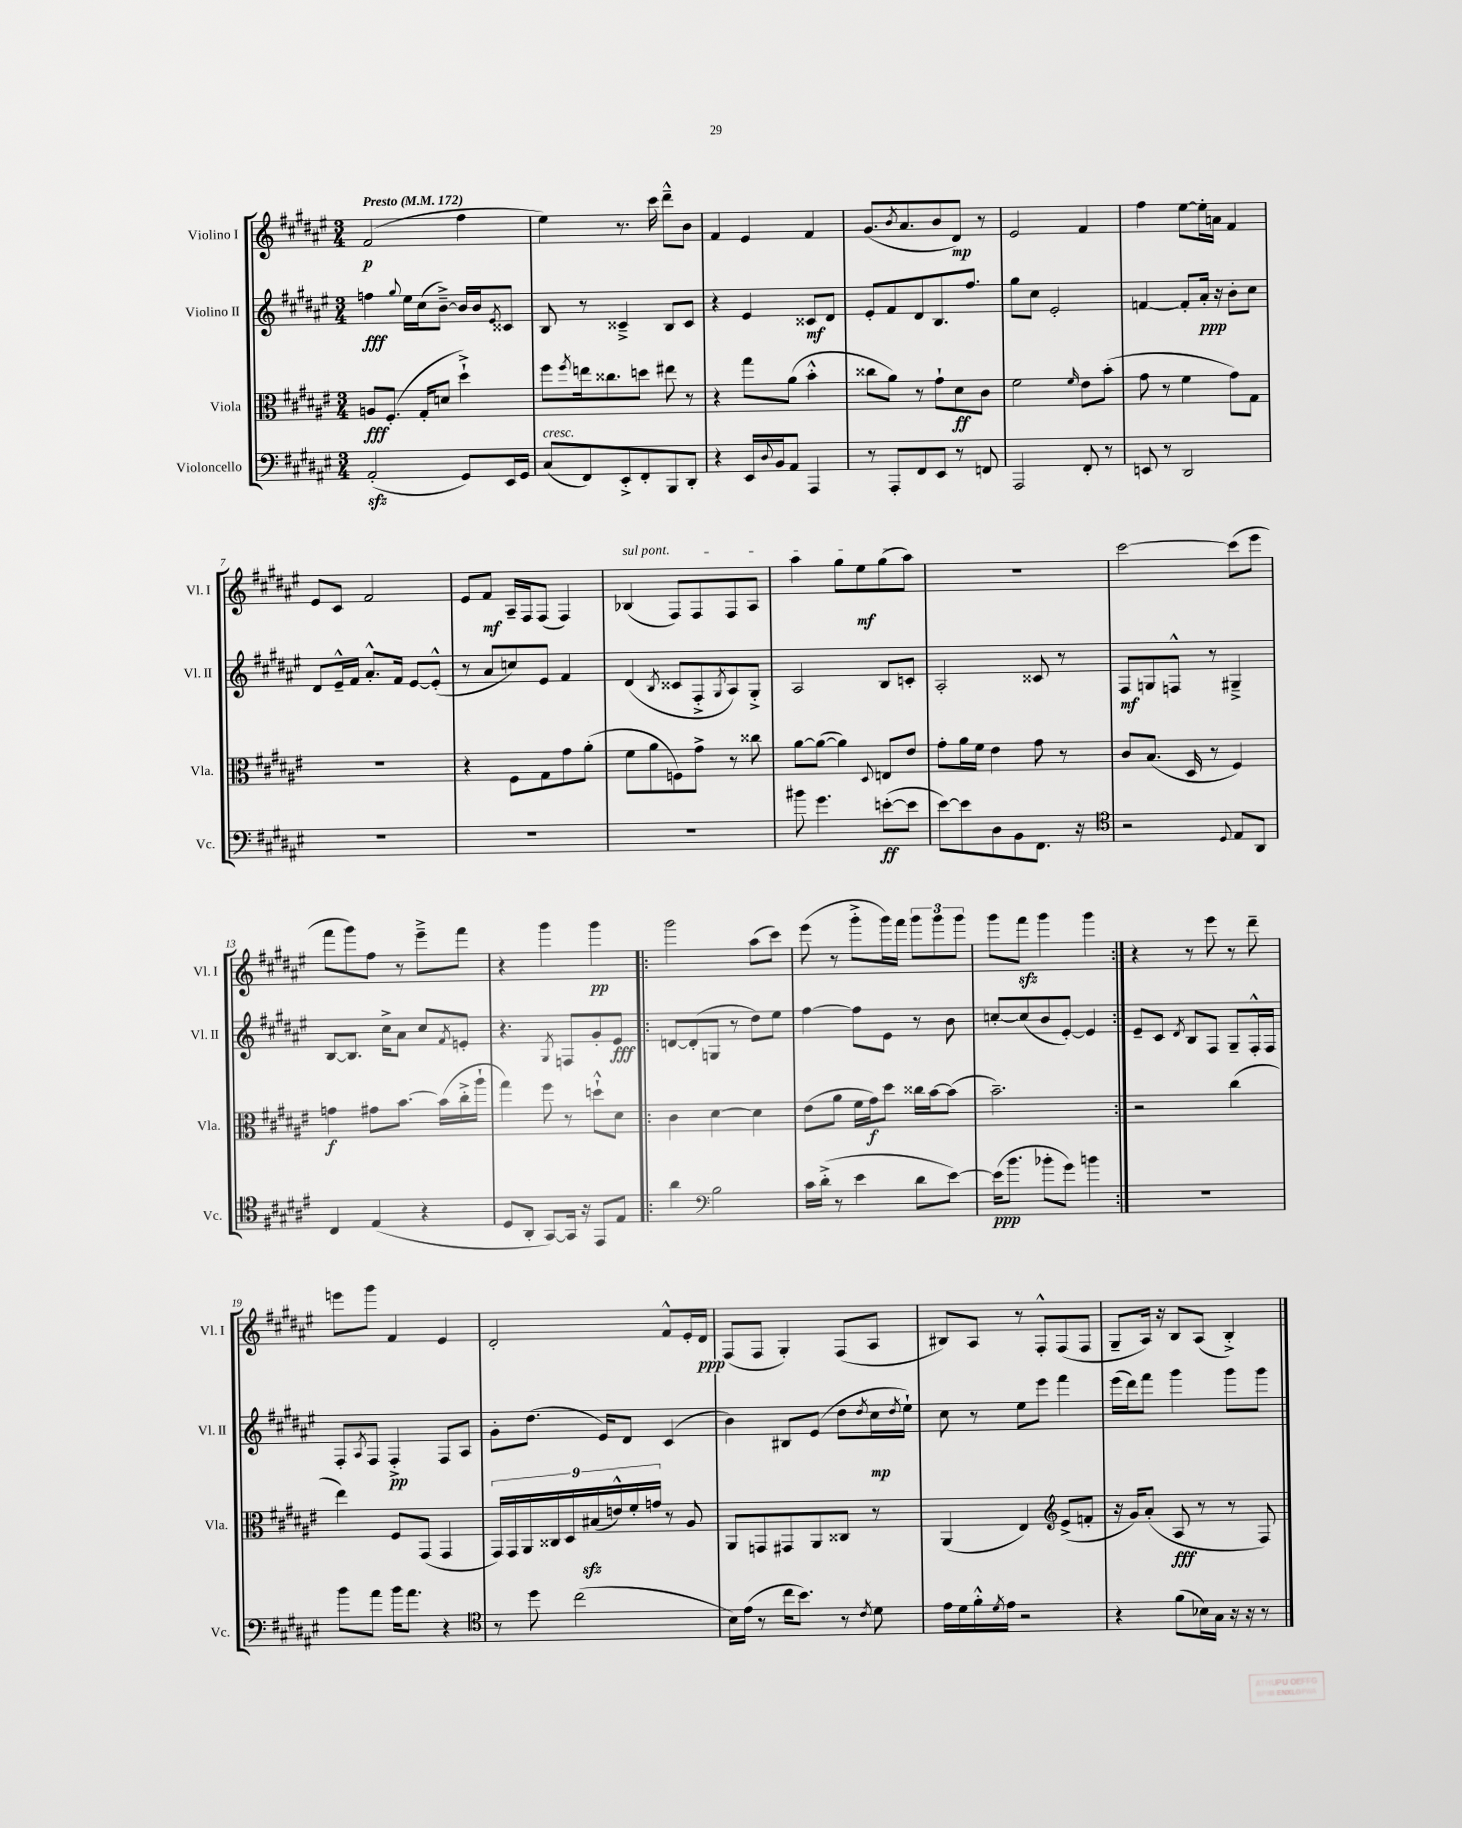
<<
\new StaffGroup <<
\new Staff = "s0" \with { instrumentName = "Violino I" shortInstrumentName = "Vl. I" } {
    \clef treble \key fis \major \numericTimeSignature \time 3/4 \tempo "Presto" 4 = 172
    fis'2\p( fis''4 |
    eis''4) r8. cis'''16 dis'''8---^ b'8 |
    fis'4 eis'4 fis'4 |
    gis'8.( \acciaccatura { b'8 } ais'8. b'8 dis'8\mp) r8 |
    eis'2 fis'4 |
    fis''4 eis''8~ eis''16-. a'16 fis'4 |
    eis'8 cis'8 fis'2 |
    eis'8 fis'8\mf ais16-- fis16 fis8( fis4) |
    \once \override TextSpanner.bound-details.left.text = \markup { \italic "sul pont." } bes4\startTextSpan( fis8) fis8 fis8 ais8 |
    ais''4 gis''8 eis''8\mf gis''8( ais''8\stopTextSpan) |
    R2. |
    cis'''2~ cis'''8( eis'''8 |
    fis'''8 gis'''8) fis''8 r8 eis'''8---> fis'''8 |
    r4 gis'''4 gis'''4\pp |
    \repeat volta 2 { gis'''2 ais''8( cis'''8) |
    eis'''8( r8 gis'''8-.-> gis'''16) fis'''16 \tuplet 3/2 { gis'''8 gis'''8 gis'''8 } |
    gis'''8 fis'''8\sfz gis'''4 gis'''4 | }
    r4 r8 eis'''8 r8 dis'''8-- |
    e'''8 gis'''8 fis'4 eis'4 |
    dis'2-. fis'8-^ eis'16-. dis'16\ppp |
    fis8( fis8 gis4-.) fis8( ais8 |
    bis8) ais8 r8 fis8-.-^ fis8( fis8 |
    gis8-- ais16) r16 b8 ais8( b4-.->) \bar "|." |
}
\new Staff = "s1" \with { instrumentName = "Violino II" shortInstrumentName = "Vl. II" } {
    \clef treble \key fis \major \numericTimeSignature \time 3/4
    f''4\fff \appoggiatura { gis''8 } eis''16 cis''16( b'8~--->) b'16 b'16 \acciaccatura { eis'8 } cisis'8 |
    b8 r8 cisis'4---> b8 cisis'8 |
    r4 eis'4 cisis'8\mf dis'8 |
    eis'8-. fis'8 dis'8 b8. fis''8. |
    gis''8 cis''8 eis'2-. |
    f'4~ f'8-. ais'16-.\ppp r16 b'8-. cis''8 |
    dis'8 eis'16---^ fis'16 ais'8.-.-^ fis'16 eis'8~ eis'8-.-^( |
    r8 ais'8 c''8) eis'8 fis'4 |
    dis'4( \acciaccatura { b8 } cisis'8 fis8-.-> \acciaccatura { gis8 } ais8) gis8-.-> |
    ais2 b8 c'8-. |
    ais2-. cisis'8 r8 |
    fis8\mf g8 f8-^ r8 gis4---> |
    b8~ b8. cis''16-> ais'8 cis''8 \acciaccatura { fis'8 } e'8-. |
    r4. \acciaccatura { gis8 } f8 gis'8-. eis'8\fff |
    \repeat volta 2 { d'8~ d'8-.( g8 r8 dis''8) eis''8 |
    fis''4~ fis''8 eis'8 r8 b'8 |
    c''8~-. c''8( b'8 eis'8~-.) eis'4 | }
    eis'8-- cis'8 \acciaccatura { dis'8 } b8 fis8 gis8-- fis16-.-^ fis16 |
    fis8-. \acciaccatura { ais8 } fis8 fis4-.->\pp fis8 ais8 |
    gis'8-. dis''8.( eis'16) dis'8 cis'4( |
    b'4) bis8 eis'8( dis''8 \acciaccatura { dis''8 } cis''16\mp \acciaccatura { dis''8 } eis''16-!) |
    cis''8 r8 eis''8 eis'''8 fis'''4 |
    eis'''16( dis'''16) fis'''8 gis'''4 gis'''8 gis'''8 \bar "|." |
}
\new Staff = "s2" \with { instrumentName = "Viola" shortInstrumentName = "Vla." } {
    \clef alto \key fis \major \numericTimeSignature \time 3/4
    a8\fff fis8.-.( gis16-. d'8 dis''4-!->) |
    fis''8 \acciaccatura { fis''8 } e''16 cisis''8. d''8 eis''8 r8 |
    r4 gis''8 ais'8( b'4-.-^ |
    cisis''8 ais'8) r8 gis'8-! dis'8\ff cis'8 |
    fis'2 \grace { fis'16 } eis'8 b'8-.( |
    gis'8 r8 fis'4 gis'8) gis8 |
    R2. |
    r4 fis8 gis8 gis'8 ais'8-.( |
    fis'8 ais'8 f8) gis'8-> r8 cisis''8 |
    ais'8~ ais'8~( ais'4) \appoggiatura { dis8 } e8 eis'8 |
    gis'8-. ais'16 fis'16 eis'4 gis'8 r8 |
    cis'8 b8.( dis16 r8 fis4) |
    g'4\f gis'8 b'8.~ b'16( cis''16-.-> ais''16-! |
    gis''4) fis''8 r8 d''8-!-^ dis'8 |
    \repeat volta 2 { cis'4 dis'4~ dis'4 |
    eis'8( ais'8 fis'16 gis'16\f) dis''8 cisis''16 b'16~ b'8( |
    b'2.--) | }
    r2 cis''4( |
    eis''4) fis8 gis,8( gis,4 |
    \tuplet 9/8 { gis,16) gis,16 ais,16 cisis16 dis16 bis16\sfz( e'16-^) fis'16-. g'16 } r8 ais8 |
    ais,8 g,8 gis,8 ais,8 cisis8 r8 |
    ais,4( eis4) \clef treble eis'8->( f'8-. |
    r16 gis'16) ais'8-.( ais8\fff r8 r8 fis8) \bar "|." |
}
\new Staff = "s3" \with { instrumentName = "Violoncello" shortInstrumentName = "Vc." } {
    \clef bass \key fis \major \numericTimeSignature \time 3/4
    ais,2-.\sfz( gis,8) eis,16 gis,16 |
    cis8^\markup { \italic "cresc." }( fis,8) eis,8-.-> fis,8-. b,,8 dis,8-. |
    r4 eis,16 \appoggiatura { dis8 } b,16 ais,8 ais,,4 |
    r8 ais,,8-. fis,8 eis,8 r8 f,8 |
    ais,,2 fis,8-. r8 |
    e,8 r8 dis,2 |
    R2. |
    R2. |
    R2. |
    bis'8 gis'4. e'8~-.\ff( e'8 |
    eis'8~) eis'8 dis8 b,8 fis,8. r16 |
    \clef tenor r2 \appoggiatura { dis8 } eis8 ais,8 |
    cis4 eis4( r4 |
    dis8 ais,8-. gis,8~) gis,16 r16 eis,8 eis8 |
    \repeat volta 2 { ais'4 \clef bass b2 |
    cis'16 dis'16-.->( r8 eis'4 dis'8 eis'8~) |
    eis'16\ppp( b'8. bes'8-. gis'8) b'4 | }
    R2. |
    b'8 ais'8 b'16 ais'8. r4 |
    \clef tenor r8 dis''8 cis''2( |
    b16) eis'16( r8 cis''16 b'8.) r8 \acciaccatura { cis'8 } dis'8 |
    eis'16 dis'16 fis'16-.-^ \acciaccatura { dis'8 } eis'16 r2 |
    r4 fis'8( bes16) gis16 r16 r16 r8 \bar "|." |
}
>>
>>
